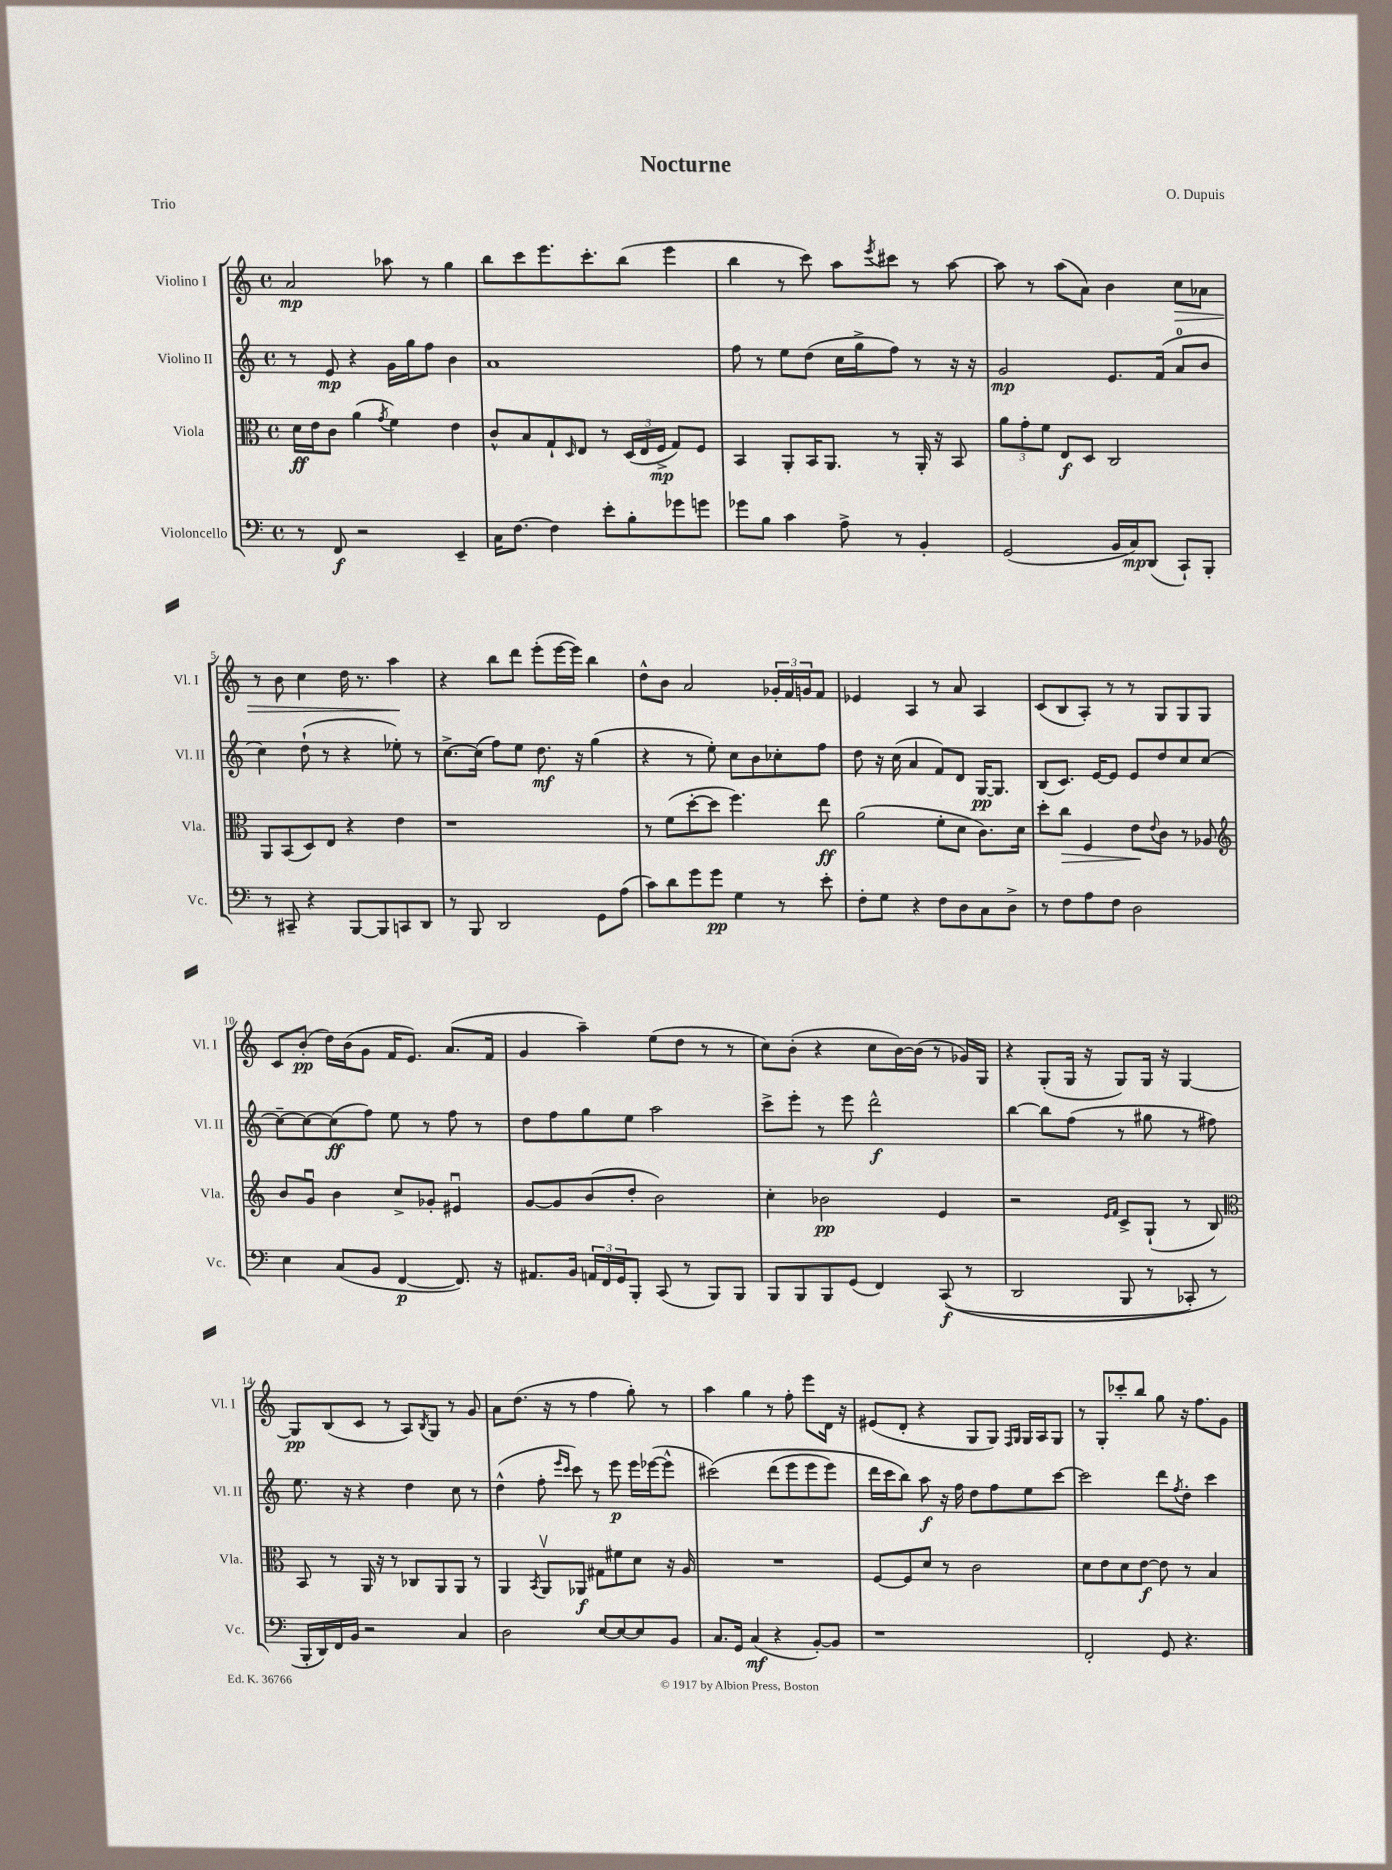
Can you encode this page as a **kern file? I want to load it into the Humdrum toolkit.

**kern	**kern	**kern	**kern
*staff4	*staff3	*staff2	*staff1
*clefF4	*clefC3	*clefG2	*clefG2
*k[]	*k[]	*k[]	*k[]
*M4/4	*M4/4	*M4/4	*M4/4
*met(c)	*met(c)	*met(c)	*met(c)
8r	16d	8r	2a
.	16e	.	.
8FF	8c	8e	.
2r	(4a	4r	.
.	8qg	.	.
.	4f)	16g	8aa-
.	.	16gg	.
.	.	8ff	8r
4EE~	4e	4b	4gg
=	=	=	=
16C	8c^^	1a	8bb
[8.F	.	.	.
.	8B	.	8ccc
4F]	8G`	.	8.eee
.	16qqD	.	.
.	8E	.	.
.	.	.	8.ccc'
8e'	8r	.	.
8B'	(24D	.	(8bb
.	24E	.	.
.	24F^	.	.
8g-	8G)	.	4eee
8g	8F	.	.
=	=	=	=
8g-	4BB	8ff	4bb
8B	.	8r	.
4c	8AA'	8ee	8r
.	16BB	(8dd	8ccc)
.	8.AA	.	.
8A^	.	16cc	8aa
.	.	16gg^	.
.	.	.	8qeee
8r	8r	8ff)	8ccc#
4BB'	16AA'	8r	8r
.	16r	.	.
.	8BB	16r	[8aa
.	.	16r	.
=	=	=	=
(2GG	12a	2g	8aa]
.	12g'	.	.
.	.	.	8r
.	12f	.	.
.	8E	.	(8aa
.	8D	.	8a)
16BB	2C	8.e	4b
16C)	.	.	.
(8DD	.	.	.
.	.	(16f	.
8CC`)	.	8a	8cc
8BBB'	.	8b	8a-
=	=	=	=
8r	8AA	4cc)	8r
8CC#~	(8BB	.	8b
4r	8D)	(8dd`	4cc
.	8E	8r	.
[8BBB	4r	4r	16dd
.	.	.	8.r
8BBB]	.	.	.
8CC	4e	8ee-')	4aa
8DD	.	8r	.
=	=	=	=
8r	1r	[8.cc^	4r
8BBB	.	.	.
.	.	(16cc]	.
2DD	.	8ff)	8bb
.	.	8ee	8ddd
.	.	8.dd	(8eee'
.	.	.	[16eee
.	.	16r	16eee])
8GG	.	(4gg	4bb
(8A	.	.	.
=	=	=	=
8c)	8r	4r	8dd^^
8d	(8f	.	8b
8g	[8dd'	8r	2a
8g	8dd]	8ee')	.
4G	4.ff)	8cc	.
.	.	8b	.
8r	.	8cc-'	24g-'
.	.	.	24f
.	.	.	24g
8e'	8ee	8ff	8f
=	=	=	=
8F'	(2a	8dd	4e-
8G	.	16r	.
.	.	(16cc	.
4r	.	4a	4A
8F	8f'	8f)	8r
8D	8d	8d	8a
8C	8.c)	[16G	4A
.	.	8.G]	.
8D^	.	.	.
.	16d	.	.
=	=	=	=
8r	8dd'	(8B	(8c
8F	8cc	8.c)	8B
8A	4F	.	8A')
.	.	[16e	.
8F	.	8e]	8r
2D	8e	8e	8r
.	8qqe	.	.
.	8c	8dd	8G
.	8r	8cc	8G
.	8A-	[8cc	8G
=	=	=	=
*	*clefG2	*	*
4E	8b	8cc~_	8c
.	8gu	8cc_	(8b'
(8C	4b	(8cc]	16dd)
.	.	.	(16b
8BB	.	8ff)	8g
[4FF	8cc^	8ee	16f
.	.	.	8.e)
.	8g-'	8r	.
8.FF])	4e#u	8ff	(8.a
.	.	8r	.
16r	.	.	16f
=	=	=	=
8.AA#	[8g	8dd	4g
.	8g]	8ff	.
16BB	.	.	.
24AA	(8b	8gg	4aa~)
24FF	.	.	.
24GG	.	.	.
8BBB'	8dd'	8ee	.
(8CC	2b)	2aa	(8ee
8r	.	.	8dd
8BBB)	.	.	8r
8BBB	.	.	8r
=	=	=	=
8BBB	4cc'	8ccc^	8cc)
8BBB	.	8eee'	(8b'
8BBB	2b-	8r	4r
(8GG	.	8eee	.
4FF)	.	2ddd^^	8cc
.	.	.	[16b)
.	.	.	(16b]
&((8CC	4e	.	8r
8r	.	.	16g-)
.	.	.	16G
=	=	=	=
2DD	2r	[4bb	4r
.	.	8bb]	(8G'
.	.	(8ff	16G
.	.	.	16r
.	16qqe	.	.
.	16qqf	.	.
8BBB	8c^	8r	8G)
8r	(8G`	8gg#	16G
.	.	.	16r
8CC-')	8r	8r	[4G
8r	8B)	8ff#)	.
=	=	=	=
*	*clefC3	*	*
16BBB'	8BB	8.ee	8G]
16DD&)	.	.	.
16FF	8r	.	(8B
16BB	.	16r	.
2r	16AA	4r	8c
.	16r	.	.
.	8r	.	8r
.	8C-	4dd	8A)
.	.	.	8qB
.	8AA	.	8G
4C	8AA	8cc	8r
.	8r	8r	8g
=	=	=	=
2D	4AA	(4dd^^	8a
.	.	.	(8.dd
.	8qBB	.	.
.	8AAv	8ff'	.
.	.	.	16r
.	.	16qqeee	.
.	.	16qqccc	.
.	8AA-	8ccc)	8r
[8E	8G#	8r	4ff
8E_	8f#	8eee	.
8E]	8d	16eee	8gg')
.	.	([16eee-	.
8BB	16r	8eee-^^]	8r
.	16A	.	.
=	=	=	=
8.C	1r	&(2ccc#)	4aa
16GG	.	.	.
(4C	.	.	4gg
4r	.	(8ddd	8r
.	.	8eee	8ff'
[8BB')	.	8eee	8eee
8BB]	.	8eee)	16d
.	.	.	16r
=	=	=	=
1r	[8F	16ddd	(8e#
.	.	16ccc	.
.	8F]	8bb&)	8d'
.	8d	8aa	4r
.	8r	16r	.
.	.	16ff	.
.	2c	8dd	8G
.	.	8ff	8G)
.	.	.	16qqF
.	.	.	16qqG
.	.	8ee	16G
.	.	.	16A
.	.	[8ccc	8G
=	=	=	=
2FF'	8d	2ccc]	8r
.	8e	.	8G'
.	8d	.	8ccc-'
.	[8e	.	8bb
8GG	8e]	8ddd	8gg
.	.	8qff	.
4.r	8r	8dd'	16r
.	.	.	8.ff
.	4B	4ccc	.
.	.	.	8g
==	==	==	==
*-	*-	*-	*-
